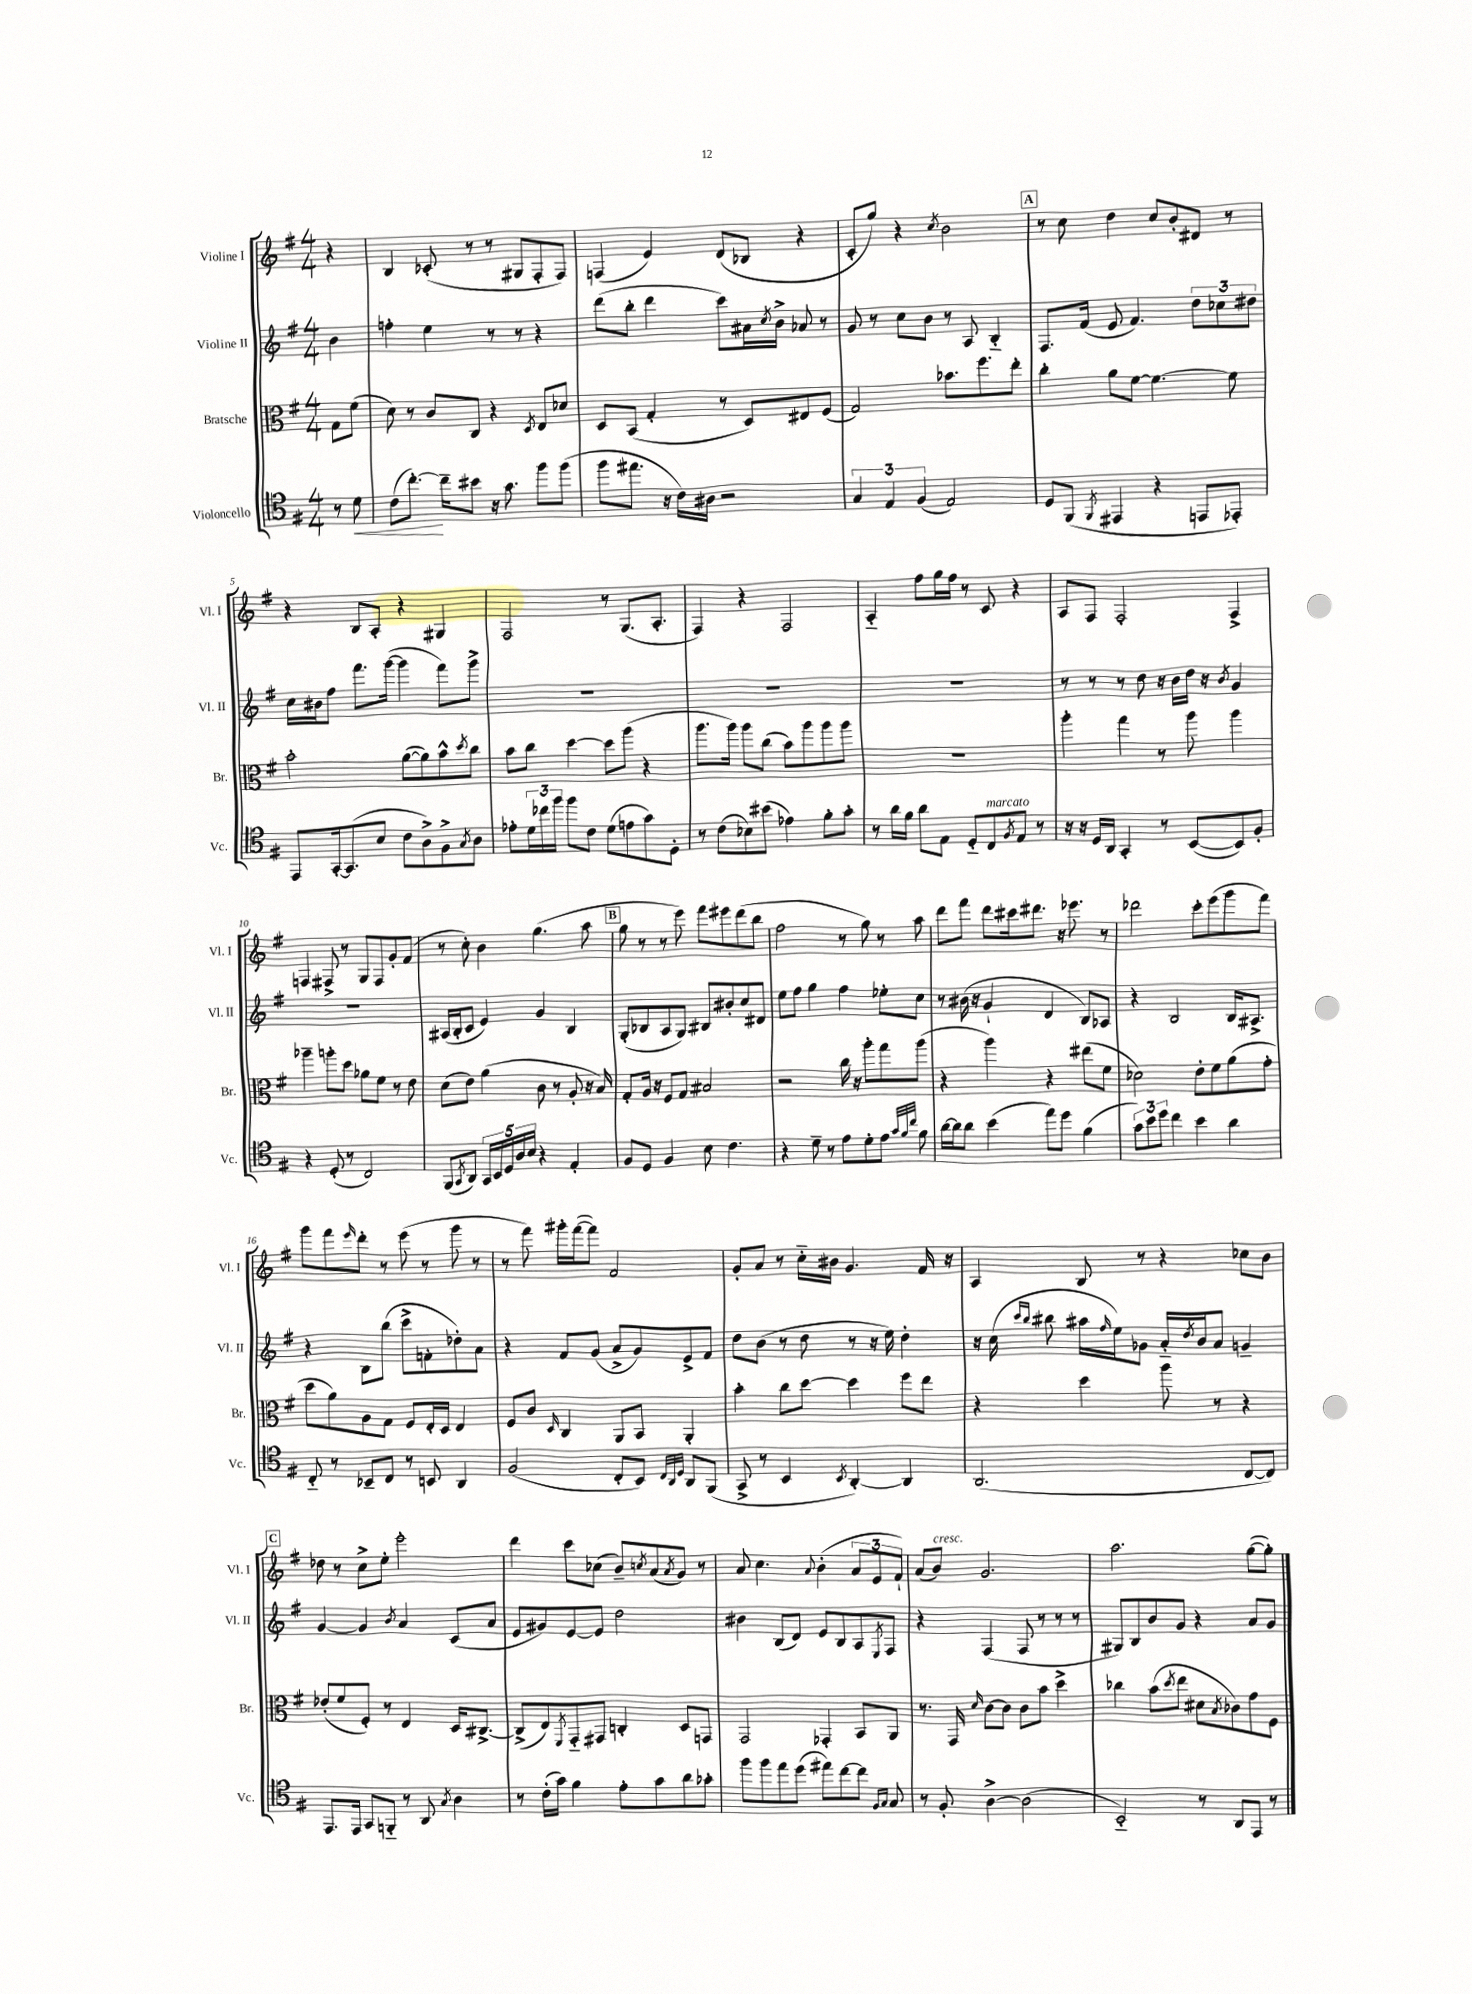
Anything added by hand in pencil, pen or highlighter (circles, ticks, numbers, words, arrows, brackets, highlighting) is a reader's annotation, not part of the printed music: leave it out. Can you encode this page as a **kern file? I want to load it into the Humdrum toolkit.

**kern	**dynam	**kern	**kern	**kern
*part4	*part4	*part3	*part2	*part1
*staff4	*staff4	*staff3	*staff2	*staff1
*I"Violoncello	*	*I"Bratsche	*I"Violine II	*I"Violine I
*I'Vc.	*	*I'Br.	*I'Vl. II	*I'Vl. I
*clefC4	*	*clefC3	*clefG2	*clefG2
*k[f#]	*	*k[f#]	*k[f#]	*k[f#]
*M4/4	*	*M4/4	*M4/4	*M4/4
=	=	=	=	=
8r	.	8G\L	4b\	4r
!	!LO:HP:b	!	!	!
8d\	<	(8f#\J	.	.
=1	=1	=1	=1	=1
(8c\L	.	8d\)	4ffn'\	4B/
[8.cc'\J)	.	8r	.	.
.	.	8c/L	4ee\	(8c-X'/
16cc~\KL]	[	.	.	.
8b#X\J	.	8C/J	.	8r
16r	.	4r	8r	8r
8.g\	.	.	.	.
.	.	.	8r	8G#X/L
.	.	8qD/	.	.
8ff#\L	.	8E/L	4r	8F#'/
(8ff#\J	.	8d-X/J	.	8F#/J)
=2	=2	=2	=2	=2
8ff#\L	.	8D/L	(8ddd\L	(4Fn/
8.ee#X\J	.	(8BB/J	8bb'\J	.
.	.	4G'/	4ddd\	4e/)
16r	.	.	.	.
16c\LL)	.	.	.	.
16A#X\JJ	.	.	.	.
2r	.	8r	8ccc\L)	(8d/L
.	.	8D/L)	16a#X\L	8B-X/J
.	.	.	8qcc/	.
.	.	.	16b^\JJ	.
.	.	8E#X/	8a-X/	4r
.	.	(8F#/J	8r	.
=3	=3	=3	=3	=3
6G/	.	2G/)	8g/	8c'/L
.	.	.	8r	8gg/J)
6E/	.	.	.	.
.	.	.	8cc\L	4r
(6F#/	.	.	.	.
.	.	.	8b\J	.
.	.	.	.	8qcc/
2E/)	.	8.b-X\L	8r	2b\
.	.	.	8A/	.
.	.	8.ff#\	.	.
.	.	.	4B/	.
.	.	8ee'\J	.	.
!!LO:REH:place=s1:t=A
=4	=4	=4	=4	=4
8D/L	.	4cc'\	8.F#/L	8r
(8FF#/J	.	.	.	8cc\
.	.	.	(16f#/Jk	.
8qFF#/	.	.	.	.
4EE#X/	.	8a\L	8e/	4dd\
.	.	[8f#\J	4.f#/)	.
4r	.	4.f#\_	.	8cc/L
.	.	.	.	8b'/
8EEn/L	.	.	12dd\L	8d#X/J
.	.	.	12cc-X\	.
8EE-X'/J)	.	8f#\]	.	8r
.	.	.	12dd#X\J	.
!!LO:LB:g=z
=5	=5	=5	=5	=5
8EE/L	.	2b'\	16cc\LL	4r
.	.	.	16b#X\J	.
[16GG'/k	.	.	8ff#\J	.
(8.GG/]	.	.	.	.
.	.	.	8.fff#\L	8B/L
8B/J	.	.	.	8A'/J
.	.	.	([16ggg\Jk	.
8c\L	.	([8a\L	4ggg\]	4r
8A^\)	.	8a\])	.	.
8F#^\	.	8b^^\	8fff#\L)	4G#X/
8qG/	.	8qdd/	.	.
8A\J	.	8cc\J	8ggg^\J	.
=6	=6	=6	=6	=6
8e-X'\L	.	8b\L	1r	2F#/
24d\L	.	8cc\J	.	.
24cc-X\	.	.	.	.
24ff#\JJ	.	.	.	.
8ff#\L	.	[4dd\	.	.
8c\J	.	.	.	.
(8d\L	.	8dd\L]	.	8r
8en\	.	(8aa\J	.	(8.G/L
8g\)	.	4r	.	.
.	.	.	.	8.A'/J
8D'\J	.	.	.	.
=7	=7	=7	=7	=7
8r	.	8.aa\L	1r	4F#/)
(8c\L	.	.	.	.
.	.	16aa\Jk)	.	.
8B-X\)	.	8aa\L	.	4r
(8b#X\J	.	(8cc\J	.	.
4e-X\)	.	8b\L)	.	2F#/
.	.	8aa\	.	.
8f#'\L	.	8aa\	.	.
8g'\J	.	8aa\J	.	.
=8	=8	=8	=8	=8
8r	.	1r	1r	4A/
16a\LL	.	.	.	.
16f#\JJ	.	.	.	.
8a\L	.	.	.	8ff#\L
8E\J	.	.	.	16gg\L
.	.	.	.	16ff#\JJ
8D/L	.	.	.	8r
!LO:TX:a:i:t=marcato	!	!	!	!
8C/	.	.	.	8c/
8qF#/	.	.	.	.
8E/J	.	.	.	4r
8r	.	.	.	.
=9	=9	=9	=9	=9
16r	.	4aa'\	8r	8A/L
16r	.	.	.	.
16D/LL	.	.	8r	8F#/J
16AA/JJ	.	.	.	.
4GG'/	.	4gg\	8r	2F#'/
.	.	.	8dd\	.
8r	.	8r	16r	.
.	.	.	16b\LL	.
([8BB/L	.	8aa\	16dd\JJ	.
.	.	.	16r	.
.	.	.	8qb/	.
8BB/])	.	4aa\	4g/	4F#^/
8F#'/J	.	.	.	.
!!LO:LB:g=z
=10	=10	=10	=10	=10
4r	.	4aa-X~\	1r	4Fn/
(8D'/	.	8aan'\L	.	8F#X^/
8r	.	8dd\J	.	8r
2C/)	.	8a-X\L	.	8G/L
.	.	8f#\J	.	8F#/
.	.	8r	.	8g'/
.	.	8e\	.	(8f#/J
=11	=11	=11	=11	=11
(8FF#/L	.	(8d\L	(16A#X/LL	8r
.	.	.	16B'/J	.
8qGG/	.	.	.	.
8AA/J)	.	8e\J)	8c/J	8cc'\)
20GG/LL	.	(4a\	4e/)	4b\
20BB/	.	.	.	.
20D/	.	.	.	.
20A/	.	.	.	.
20B/JJ	.	.	.	.
4r	.	8c\	4g/	(4.gg\
.	.	8r	.	.
4E'/	.	8A'/	4B/	.
.	.	16r	.	8aa\
.	.	16B/)	.	.
!!LO:REH:place=s1:t=B
=12	=12	=12	=12	=12
8F#/L	.	8G'/L	(8G'/L	8gg\
8D/J	.	16A/Jk	8B-X/	8r
.	.	16r	.	.
4F#/	.	8F#/L	8A/	8r
.	.	8G/J	8G/J)	8eee\)
8B\	.	2B#X/	8B#X/L	8fff#\L
4.c\	.	.	8b#X'/	8eee#X\
.	.	.	8cc/	(8ddd\
.	.	.	8d#X/J	8bb\J
=13	=13	=13	=13	=13
4r	.	2r	8ee\L	2ff#\
.	.	.	8ff#\J	.
8d~\	.	.	4gg\	.
8r	.	.	.	.
8e\L	.	16cc\	4ff#\	8r
.	.	16r	.	.
8d'\	.	8aa'\L	.	8gg\)
8e\J	.	8gg\	8ee-X'\L	8r
32qqg/LLL	.	.	.	.
32qqf#/	.	.	.	.
32qqcc/JJJ	.	.	.	.
8f#\	.	(8aa\J	8cc\J	8aa\
=14	=14	=14	=14	=14
[16a\LL	.	4r	8r	8ddd\L
16a\J]	.	.	.	.
8a\J	.	.	(16b#X\	8fff#\J
.	.	.	16r	.
(4b\	.	4aa\)	4g`/	8ddd\L
.	.	.	.	16ccc#X\k
.	.	.	.	8.ddd#X\J
8ee\L)	.	4r	4d/	.
8dd\J	.	.	.	16r
.	.	.	.	8.eee-X\
(4f#\	.	(8ee#X\L	8B/L)	.
.	.	8f#\J	8A-X/J	8r
=15	=15	=15	=15	=15
12g\L)	.	2d-X\)	4r	2ddd-X\
12b\	.	.	.	.
12dd\J	.	.	.	.
4cc\	.	.	2B/	.
4b\	.	8e'\L	.	8ccc'\L
.	.	8f#\	.	(8eee\
4a\	.	(8a\	16B/KL	8ggg\
.	.	.	8.A#X^/J	.
.	.	8g'\J	.	8fff#\J)
!!LO:LB:g=z
=16	=16	=16	=16	=16
8C/	.	8dd\L	4r	8ggg\L
8r	.	8a\)	.	8fff#\
.	.	.	.	16qqeee/
8BB-X~/L	.	8A\	8B\L	8ddd'\J
8C/J	.	8G\J	(8bb\J	8r
8r	.	8F#/L	8ccc^\L	(8eee\
8BBn/	.	16E'/L	8fn'\	8r
.	.	16D/JJ	.	.
4AA/	.	4E/	8dd-X'\)	8ggg\
.	.	.	8a\J	8r
=17	=17	=17	=17	=17
(2F#/	.	8F#/L	4r	8r
.	.	8c/J	.	8fff#\)
.	.	16qqD/	.	.
.	.	4C/	8f#/L	16ggg#X'\LL
.	.	.	.	([16fff#\J
.	.	.	(8g/J	8fff#\J])
8C'/L	.	8AA/L	8a^/L	2f#/
8BB/J)	.	8BB/J	8g/)	.
32qqC/LLL	.	.	.	.
32qqAA/	.	.	.	.
32qqD/JJJ	.	.	.	.
8AA/L	.	4AA'/	8e^/	.
(8FF#/J	.	.	8f#/J	.
=18	=18	=18	=18	=18
8GG^/	.	4b'\	8dd\L	8g'/L
8r	.	.	(8b\J	8a/J
4BB/	.	8cc\L	8r	8r
.	.	[8dd\J	8dd\	16cc\LL
.	.	.	.	16b#X\JJ
8qBB/	.	.	.	.
[4AA'/)	.	4dd\]	8r	4.g/
.	.	.	16r	.
.	.	.	16ee\)	.
4AA/]	.	8ff#\L	4dd'\	.
.	.	8ee\J	.	16f#/
.	.	.	.	16r
=19	=19	=19	=19	=19
(2.AA/	.	4r	16r	4A/
.	.	.	(16cc\	.
.	.	.	16qqccc/LL	.
.	.	.	16qqbb/JJ	.
.	.	.	8bb#X\	.
.	.	4dd\	16aa#X\LL	8B/
.	.	.	16qqff#/	.
.	.	.	16ee\J)	.
.	.	.	8g-X\J	8r
.	.	8aa\	16a/LL	4r
.	.	.	8qdd/	.
.	.	.	16b/J	.
.	.	8r	8a/J	.
[8C/L	.	4r	4gn~/	8cc-X\L
8C/J])	.	.	.	8b\J
!!LO:LB:g=z
!!LO:REH:place=s1:t=C
=20	=20	=20	=20	=20
8.EE/L	.	(8e-X'/L	[4g/	8dd-X\
.	.	8f#/	.	8r
16EE/Jk	.	.	.	.
8GG/L	.	8F#'/J)	4g/]	8cc^\L
8FFn/J	.	8r	.	8ee'\J
.	.	.	8qb/	.
8r	.	4E/	4a/	2eee'\
8AA/	.	.	.	.
8qG/	.	.	.	.
4A\	.	16D/KL	(8c/L	.
.	.	[8.C#X^/J	.	.
.	.	.	8a/J	.
=21	=21	=21	=21	=21
8r	.	(8C#^/L]	8e/L	4ddd\
(16c'\LL	.	8E/)	8g#X/)	.
16g\JJ)	.	.	.	.
.	.	8qFF#/	.	.
4f#\	.	8GG/	[8e/	8ccc\L
.	.	8GG#X/J	8e/J]	(8cc-X\J
8e'\L	.	4Cn'/	2dd\	8b~/L)
.	.	.	.	8qccn/
8g\	.	.	.	(8a/
.	.	.	.	8qa/
8a\	.	8D/L	.	8g/J)
8g-X'\J	.	8GGn/J	.	8r
=22	=22	=22	=22	=22
8ff#\L	.	2GG/	4b#X\	8a/
8ff#\	.	.	.	4.cc\
8ee\	.	.	(8B/L	.
(8dd\J	.	.	8d/J)	.
.	.	.	.	8qqa/
8ee#X\L)	.	4GG-X'/	8e/L	(4b'\
[8cc\	.	.	8B/	.
8cc\J]	.	8BB/L	8A/	12a/L
.	.	.	.	12e/
16qqF#/LL	.	.	.	.
16qqG/JJ	.	.	8qE/	.
8G/	.	8AA/J	8F#/J	.
.	.	.	.	12f#`/J)
=23	=23	=23	=23	=23
8r	.	8.r	4r	(8a/L
!	!	!	!	!LO:TX:a:i:t=cresc.
8F#'/	.	.	.	8b/J)
.	.	16GG/	.	.
.	.	16qqd/	.	.
[4A^\	.	[8c\L	(4F#/	2.g/
.	.	8c\J]	.	.
(2A\]	.	8c\L	8F#/	.
.	.	8b\J	8r	.
.	.	4dd^\	8r	.
.	.	.	8r	.
=24	=24	=24	=24	=24
2BB/)	.	4cc-X\	8G#X/L)	2.aa\
.	.	.	8B/	.
.	.	(8b\L	8b/	.
.	.	8qdd/	.	.
.	.	8ee\J	8g/J	.
8r	.	8d#X\L	4r	.
.	.	8qB/	.	.
8AA/L	.	8c-X\)	.	.
8EE/J	.	8g\	8a/L	([8gg\L
8r	.	8F#\J	8g/J	8gg'\J])
==	==	==	==	==
*-	*-	*-	*-	*-
